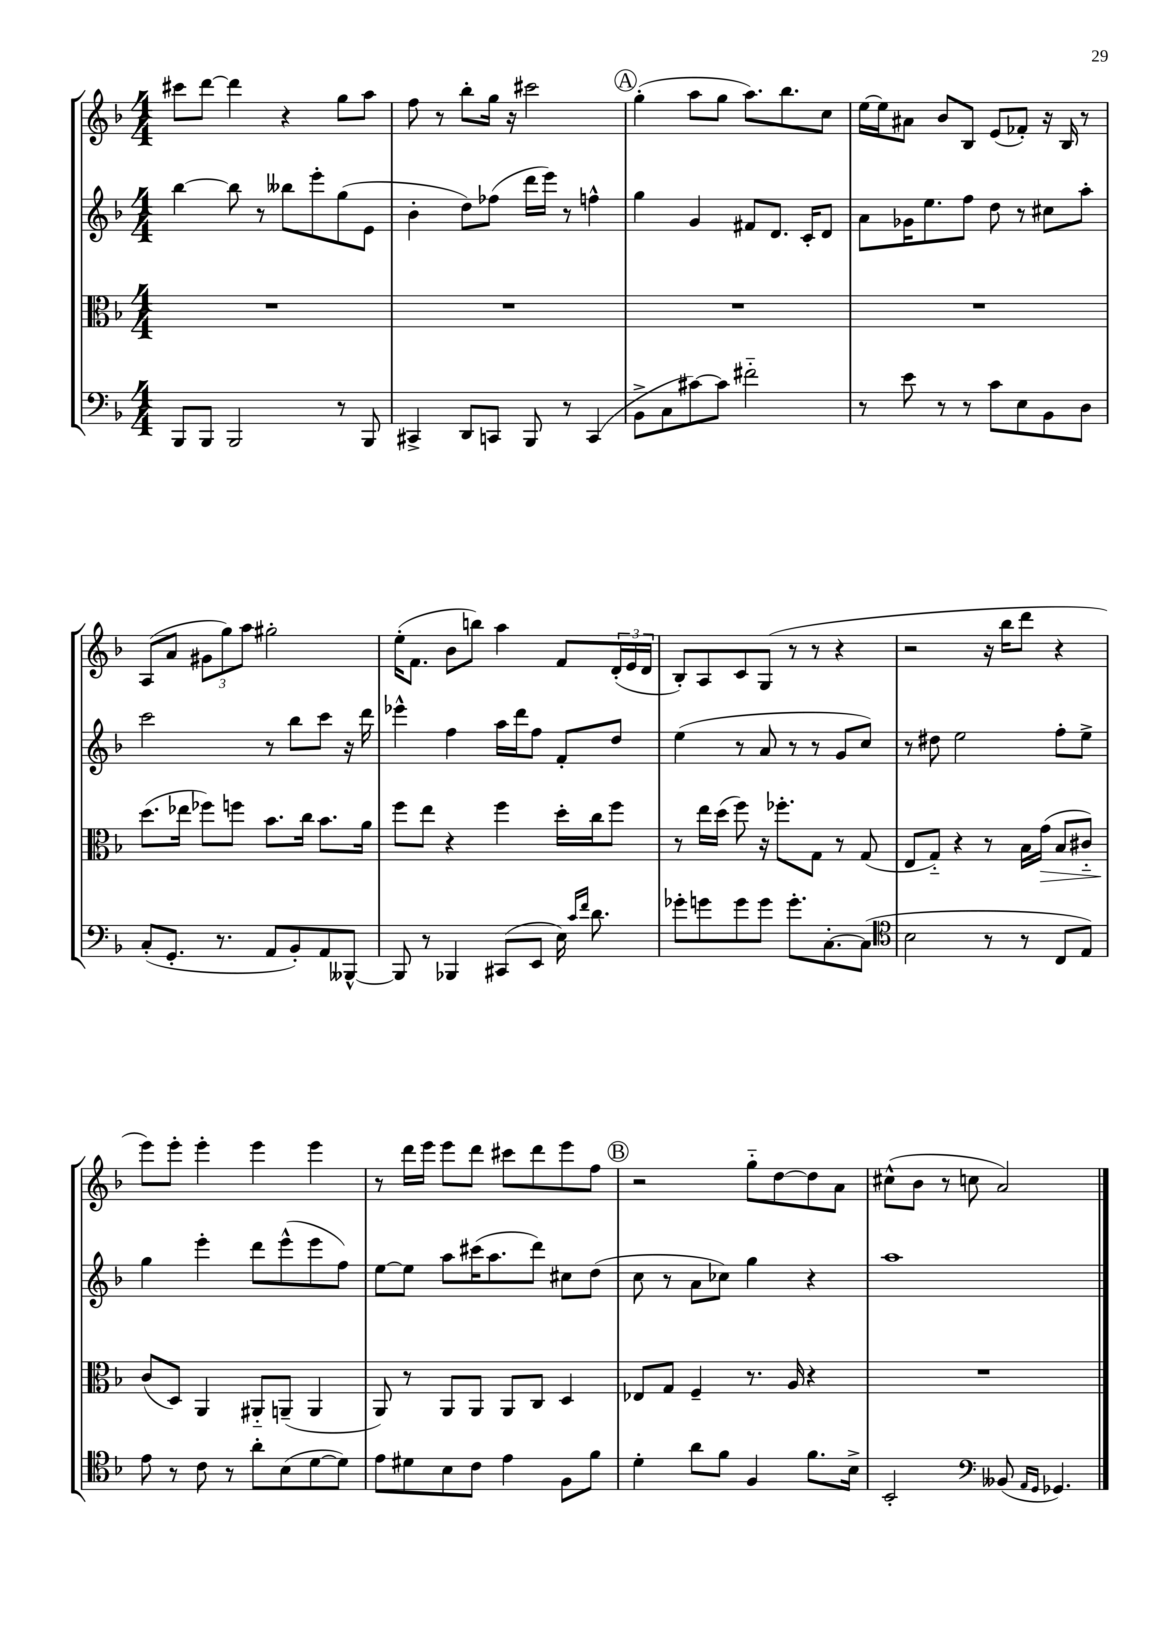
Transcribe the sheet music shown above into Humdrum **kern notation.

**kern	**kern	**kern	**kern
*staff4	*staff3	*staff2	*staff1
*clefF4	*clefC3	*clefG2	*clefG2
*k[b-]	*k[b-]	*k[b-]	*k[b-]
*M4/4	*M4/4	*M4/4	*M4/4
8BBB-	1r	[4bb-	8ccc#
8BBB-	.	.	[8ddd
2BBB-	.	8bb-]	4ddd]
.	.	8r	.
.	.	8bb--	4r
.	.	8eee'	.
8r	.	(8gg	8gg
8BBB-	.	8e	8aa
=	=	=	=
4CC#^	1r	4b-'	8ff
.	.	.	8r
8DD	.	8dd)	8bb-'
8CC	.	(8ff-	16gg
.	.	.	16r
8BBB-	.	16ddd	2ccc#
.	.	16eee)	.
8r	.	8r	.
(4CC	.	4ff^^	.
=	=	=	=
8BB-^	1r	4gg	(4gg'
8C	.	.	.
[8c#)	.	4g	8aa
8c#]	.	.	8gg
2f#'~	.	8f#	8.aa)
.	.	8.d	.
.	.	.	8.bb-
.	.	16c'	.
.	.	8d	8cc
=	=	=	=
8r	1r	8a	[16ee
.	.	.	16ee]
8e	.	16g-	8a#
.	.	8.ee	.
8r	.	.	8b-
8r	.	8ff	8B-
8c	.	8dd	(8e
8E	.	8r	8f-')
8BB-	.	8cc#	16r
.	.	.	16B-
8D	.	8aa'	8r
=	=	=	=
(8C'	(8.dd	2ccc	(8A
8.GG'	.	.	8a
.	16ee-	.	.
.	8ff-)	.	12g#
8.r	.	.	.
.	.	.	12gg)
.	8ff	.	.
.	.	.	12aa
8AA	8.b-	8r	2gg#'
8BB-')	.	8bb-	.
.	16cc	.	.
8AA	8.b-	8ccc	.
[8BBB--^^	.	16r	.
.	16a	16ddd	.
=	=	=	=
8BBB--]	8ff	4eee-^^	(16ee'
.	.	.	8.f
8r	8ee	.	.
4BBB-	4r	4ff	8b-
.	.	.	8bb)
(8CC#	4ff	16aa	4aa
.	.	16ddd	.
8EE	.	8ff	.
16E)	16dd'	8f'	8f
16qqc	.	.	.
16qqf	.	.	.
8.d	16cc	.	.
.	8ff	8dd	(24d'
.	.	.	24e
.	.	.	24d
=	=	=	=
8g-'	8r	(4ee	8B-')
8g	16ee	.	8A
.	(16dd	.	.
8g	8ff)	8r	8c
8g	16r	8a	(8G
.	8.ff-'	.	.
8.g'	.	8r	8r
.	8G	8r	8r
[8.C'	.	.	.
.	8r	8g	4r
(8C]	(8G	8cc)	.
=	=	=	=
*clefC4	*	*	*
2B-	8E	8r	2r
.	8G'~)	8dd#	.
.	4r	2ee	.
8r	8r	.	16r
.	.	.	16bb-
8r	16B-	.	8ddd
.	(16g	.	.
8C	8B-	8ff'	4r
8E)	8c#'~)	8ee^	.
=	=	=	=
8e	(8c	4gg	8eee)
8r	8D)	.	8eee'
8c	4AA	4eee'	4eee'
8r	.	.	.
8a'	8AA#'~	8ddd	4eee
(8B-	(8AA~	(8eee^^	.
[8d	4AA	8eee	4eee
8d])	.	8ff)	.
=	=	=	=
8e	8AA)	[8ee	8r
8d#	8r	8ee]	16ddd
.	.	.	16eee
8B-	8AA	8aa	8eee
8c	8AA	(16ccc#	8ddd
.	.	8.aa	.
4e	8AA	.	8ccc#
.	8C	8ddd)	8ddd
8F	4D	8cc#	8eee
8f	.	(8dd	8ff
=	=	=	=
4d'	8E-	8cc	2r
.	8G	8r	.
8a	4F~	8a	.
8f	.	8cc-)	.
4F	8.r	4gg	8gg'~
.	.	.	[8dd
.	16A	.	.
8.f	4r	4r	8dd]
.	.	.	8a
16B-^	.	.	.
=	=	=	=
2BB-'	1r	1aa	(8cc#^^
.	.	.	8b-
.	.	.	8r
.	.	.	8cc
*clefF4	*	*	*
(8BB--	.	.	2a)
16qqAA	.	.	.
16qqGG	.	.	.
4.GG-)	.	.	.
==	==	==	==
*-	*-	*-	*-
